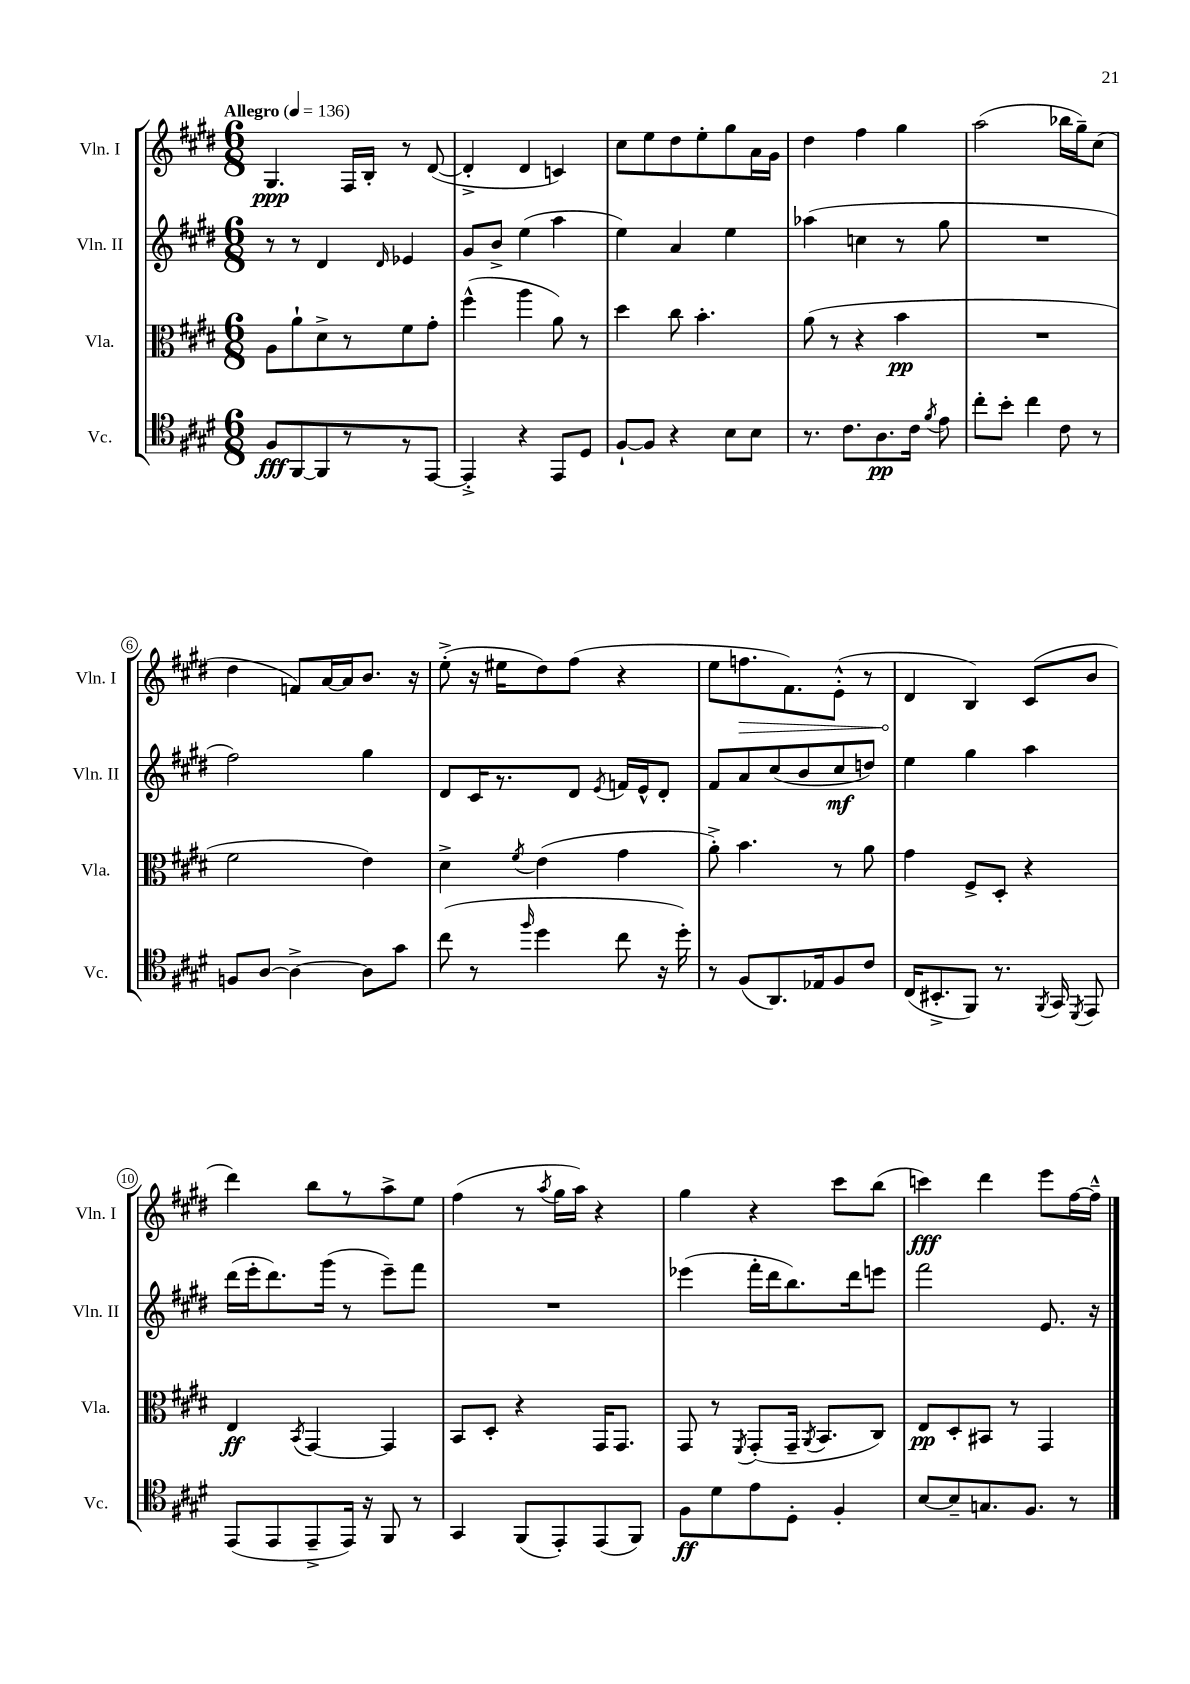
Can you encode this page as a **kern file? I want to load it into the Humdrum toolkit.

**kern	**kern	**kern	**kern
*staff4	*staff3	*staff2	*staff1
*clefC4	*clefC3	*clefG2	*clefG2
*k[f#c#g#d#]	*k[f#c#g#d#]	*k[f#c#g#d#]	*k[f#c#g#d#]
*M6/8	*M6/8	*M6/8	*M6/8
*MM136	*MM136	*MM136	*MM136
8F#	8A	8r	4.G#
[8FF#	8a`	8r	.
8FF#]	8d#^	4d#	.
8r	8r	.	16F#
.	.	.	16B'
.	.	16qqd#	.
8r	8f#	4e-	8r
[8EE	8g#'	.	([8d#
=	=	=	=
4EE'^]	(4ff#^^	8g#	4d#'^]
.	.	8b^	.
4r	4aa	(4ee	4d#
8EE	8a)	4aa	4c)
8D#	8r	.	.
=	=	=	=
[8F#`	4dd#	4ee)	8cc#
8F#]	.	.	8ee
4r	8cc#	4a	8dd#
.	4.b'	.	8ee'
8B	.	4ee	8gg#
8B	.	.	16a
.	.	.	16g#
=	=	=	=
8.r	(8a	(4aa-	4dd#
.	8r	.	.
8.c#	.	.	.
.	4r	4cc	4ff#
8.A	.	.	.
.	4b	8r	4gg#
16c#	.	.	.
8qf#	.	.	.
8e	.	8gg#	.
=	=	=	=
8cc#'	2.r	2.r	(2aa
8b'	.	.	.
4cc#	.	.	.
8c#	.	.	16bb-
.	.	.	16gg#~)
8r	.	.	(8cc#
=	=	=	=
8F	2f#	2ff#)	4dd#
[8A	.	.	.
4A^_	.	.	8f)
.	.	.	[16a
.	.	.	16a]
8A]	4e)	4gg#	8.b
8g#	.	.	.
.	.	.	16r
=	=	=	=
(8cc#	4d#^	8d#	(8ee'^
8r	.	16c#	16r
.	.	8.r	16ee#
16qqff#	8qf#	.	.
4dd#	(4e	.	8dd#)
.	.	8d#	(8ff#
.	.	8qe	.
8cc#	4g#	16f	4r
.	.	16e^^	.
16r	.	8d#'	.
16dd#')	.	.	.
=	=	=	=
8r	8a'^)	8f#	8ee
(8F#	4.b	8a	8.ff
8.AA)	.	(8cc#	.
.	.	.	8.f#)
.	.	8b	.
16E-	.	.	.
8F#	8r	8cc#	(8e'^^
8c#	8a	8dd)	8r
=	=	=	=
(16C#	4g#	4ee	4d#
8.BB#'^	.	.	.
8FF#)	8F#^	4gg#	4B)
8.r	8D#'	.	.
.	4r	4aa	(8c#
8qFF#	.	.	.
16GG#	.	.	.
8qDD#	.	.	.
8EE	.	.	8b
=	=	=	=
(8EE	4E	(16ddd#	4ddd#)
.	.	16eee'	.
8EE	.	8.ddd#)	.
.	8qBB	.	.
8EE~^	[4GG#	.	8bb
.	.	(16ggg#	.
16EE)	.	8r	8r
16r	.	.	.
8FF#	4GG#]	8eee~)	8aa^
8r	.	8fff#	8ee
=	=	=	=
4GG#	8BB	2.r	(4ff#
.	8D#'	.	.
(8FF#	4r	.	8r
.	.	.	8qaa
8EE')	.	.	16gg#
.	.	.	16aa)
(8EE	16GG#	.	4r
.	8.GG#	.	.
8FF#)	.	.	.
=	=	=	=
8F#	8GG#	(4eee-	4gg#
8d#	8r	.	.
.	8qFF#	.	.
8e	(8GG#'	16fff#'	4r
.	.	16ddd#	.
8D#'	16GG#~	8.bb)	.
.	8qAA	.	.
.	8.BB	.	.
4F#'	.	.	8ccc#
.	.	16ddd#	.
.	8C#)	8eee	(8bb
=	=	=	=
[8B	8E	2fff#	4ccc)
8B~]	8D#'	.	.
8.G	8BB#	.	4ddd#
.	8r	.	.
8.F#	.	.	.
.	4GG#	8.e	8eee
8r	.	.	[16ff#
.	.	16r	16ff#~^^]
==	==	==	==
*-	*-	*-	*-
